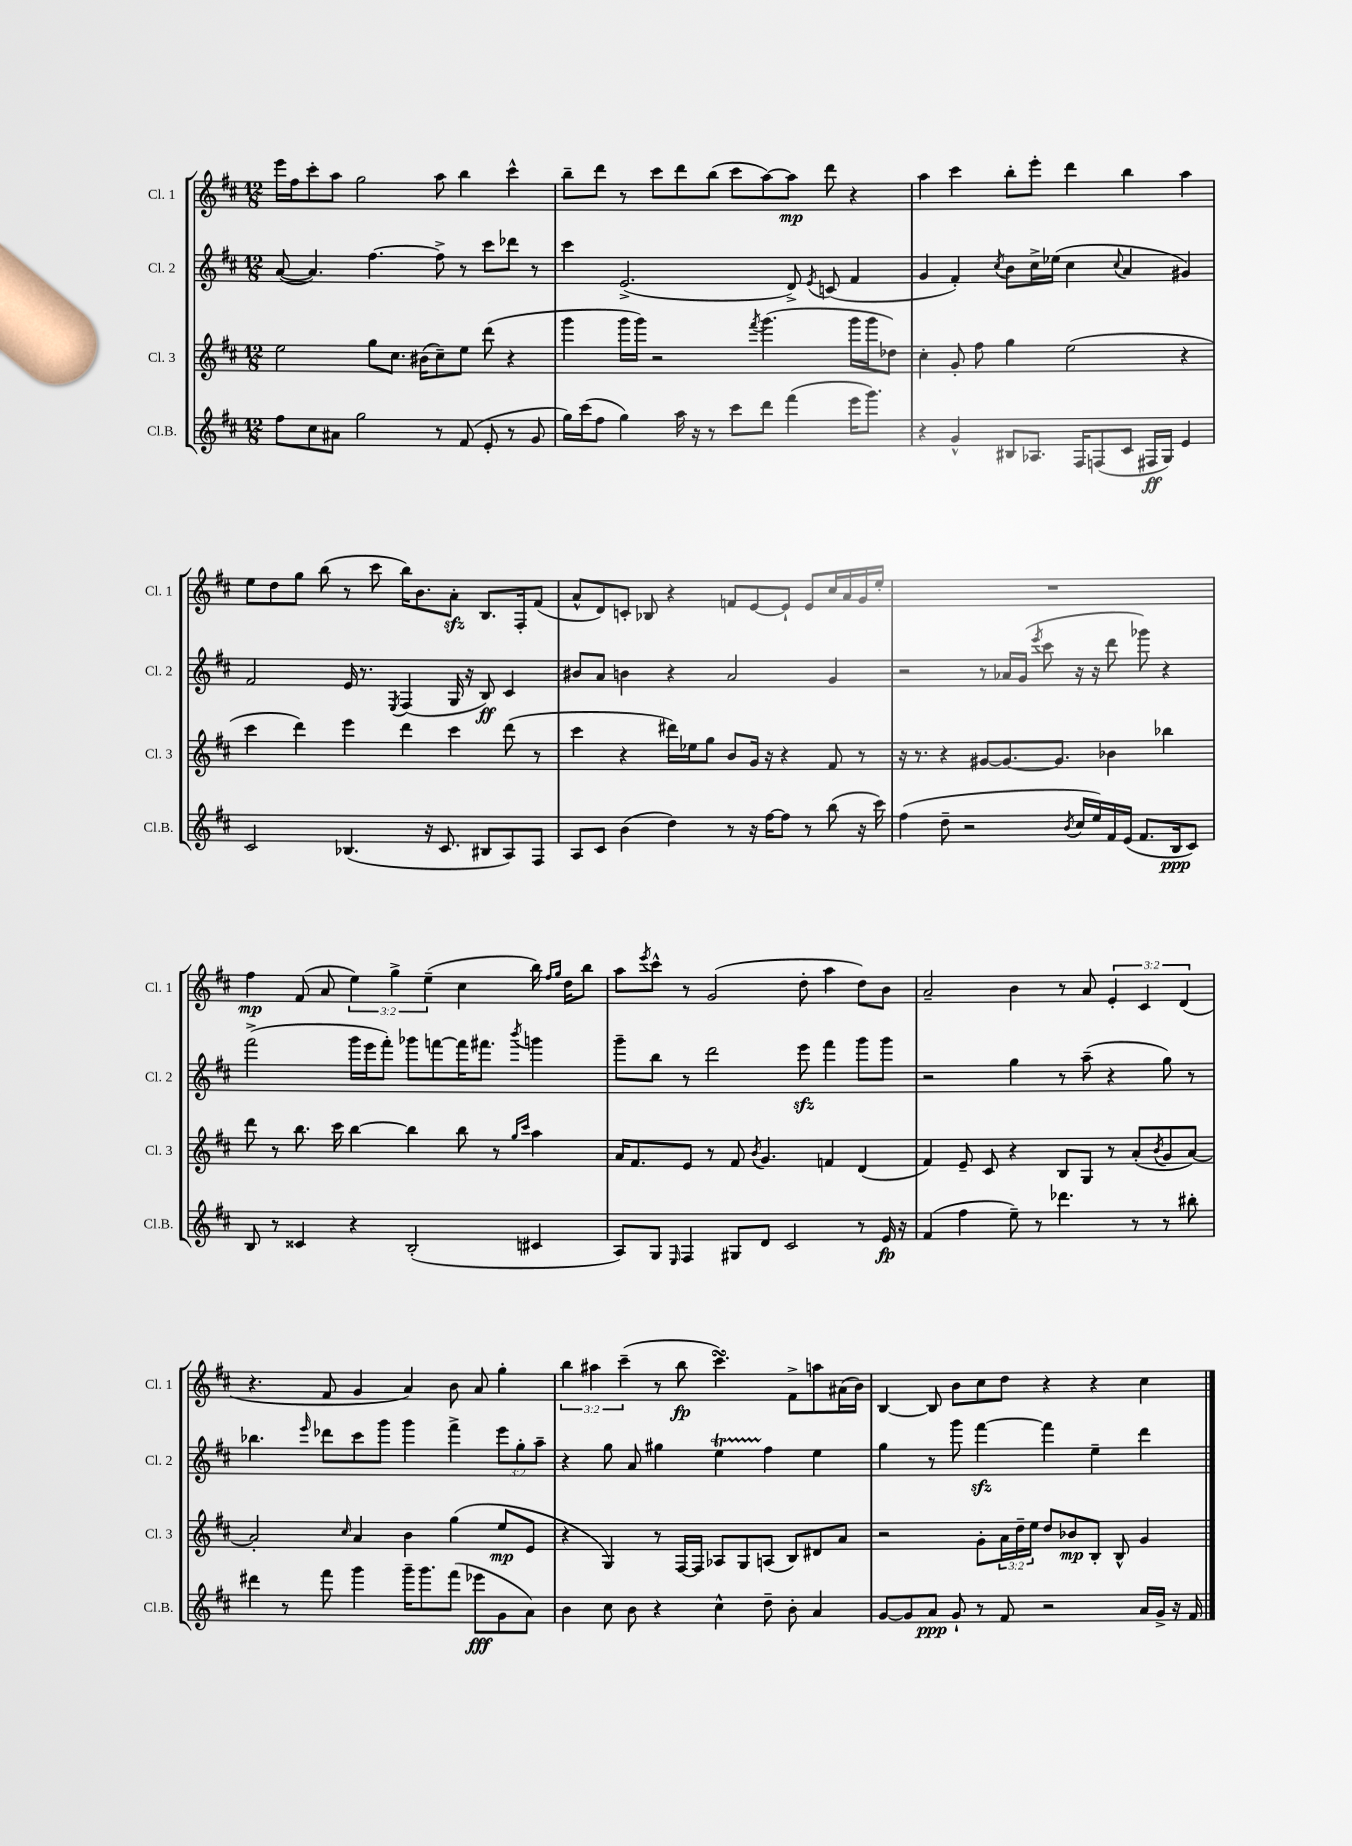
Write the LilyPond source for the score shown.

<<
\new StaffGroup <<
\new Staff = "s0" \with { instrumentName = "Cl. 1" shortInstrumentName = "Cl. 1" } {
    \clef treble \key d \major \numericTimeSignature \time 12/8 \override Staff.TupletNumber.text = #tuplet-number::calc-fraction-text
    e'''16 fis''16 cis'''8-. a''8 g''2 a''8 b''4 cis'''4-^ |
    b''8-- d'''8 r8 cis'''8 d'''8 b''8( cis'''8 a''8~) a''8\mp d'''8 r4 |
    a''4 cis'''4 b''8-. e'''8-. d'''4 b''4 a''4 |
    e''8 d''8 g''8 b''8( r8 cis'''8 b''16) b'8. a'8-.\sfz b8. fis16-. fis'8( |
    a'8-^ d'8) c'8-. bes8 r4 f'8 e'8~ e'8-! e'8 cis''16 a'16 g'16 e''16-. |
    R1. |
    fis''4\mp fis'8( a'8 \tuplet 3/2 { e''4) g''4-> e''4--( } cis''4 b''16) \grace { fis''16 g''16 } d''16 b''8 |
    a''8 \acciaccatura { e'''8 } cis'''8-^ r8 g'2( d''8-. a''4 d''8) b'8 |
    a'2-- b'4 r8 a'8 \tuplet 3/2 { e'4-. cis'4 d'4( } |
    r4. fis'8 g'4 a'4) b'8 a'8 g''4-. |
    \tuplet 3/2 { b''4 ais''4 cis'''4--( } r8 b''8\fp cis'''4.\turn) fis'8-> a''8 ais'16( b'16) |
    b4~ b8 b'8 cis''8 d''8 r4 r4 cis''4 \bar "|." |
}
\new Staff = "s1" \with { instrumentName = "Cl. 2" shortInstrumentName = "Cl. 2" } {
    \clef treble \key d \major \numericTimeSignature \time 12/8 \override Staff.TupletNumber.text = #tuplet-number::calc-fraction-text
    a'8~( a'4.) fis''4.~ fis''8-> r8 cis'''8 des'''8 r8 |
    cis'''4 e'2.->( d'8->) \acciaccatura { e'8 } c'8( fis'4 |
    g'4 fis'4-.) \acciaccatura { cis''8 } b'8 cis''16-> ees''16( cis''4 \appoggiatura { cis''8 } a'4 gis'4) |
    fis'2 e'16 r8. \acciaccatura { e8 } fis4( g16 r16 b8\ff) cis'4 |
    bis'8 a'8 b'4 r4 a'2 g'4 |
    r2 r8 aes'16 g'16( \acciaccatura { e'''8 } cis'''8 r16 r16 d'''8 ges'''8) r4 |
    fis'''2->( g'''16 e'''16 fis'''8-.) ges'''8 f'''8~ f'''16 fis'''8. \acciaccatura { b'''8 } g'''4 |
    g'''8-- b''8 r8 d'''2 e'''8\sfz fis'''4 g'''8 g'''8 |
    r2 g''4 r8 a''8--( r4 g''8) r8 |
    bes''4. \grace { e'''16 } des'''8 cis'''8 g'''8 g'''4 fis'''4-> \tuplet 3/2 { e'''8 g''8-. a''8-- } |
    r4 g''8 a'8 gis''4 e''4\startTrillSpan fis''4\stopTrillSpan e''4 |
    g''4 r8 g'''8 fis'''4~\sfz fis'''4 e''4-- d'''4 \bar "|." |
}
\new Staff = "s2" \with { instrumentName = "Cl. 3" shortInstrumentName = "Cl. 3" } {
    \clef treble \key d \major \numericTimeSignature \time 12/8 \override Staff.TupletNumber.text = #tuplet-number::calc-fraction-text
    e''2 g''8 cis''8. bis'16( cis''8--) e''8 d'''8( r4 |
    g'''4 g'''16 g'''16) r2 \acciaccatura { fis'''8 } g'''4.( g'''16 g'''16 des''8) |
    cis''4-. g'8-. fis''8 g''4 e''2( r4 |
    cis'''4 d'''4) e'''4 d'''4 cis'''4 d'''8( r8 |
    cis'''4 r4 dis'''16) ees''16 g''8 b'8 g'16 r16 r4 fis'8 r8 |
    r16 r8. r4 gis'8~ gis'8.~ gis'8. bes'4 bes''4 |
    d'''8 r8 b''8. cis'''16 b''4~ b''4 b''8 r8 \grace { g''16 cis'''16 } a''4 |
    a'16 fis'8. e'8 r8 fis'8 \acciaccatura { b'8 } g'4. f'4 d'4( |
    fis'4) e'8-- cis'8 r4 b8 g8 r8 a'8-.( \acciaccatura { b'8 } g'8 a'8~) |
    a'2-. \grace { cis''16 } a'4 b'4 g''4( e''8\mp e'8 |
    r4 g4) r8 fis16~ fis16 aes8 g8 a8( b8) dis'8 a'8 |
    r2 g'8-. \tuplet 3/2 { a'16 d''16-- e''16 } d''8 bes'8\mp b8-. b8-^ g'4 \bar "|." |
}
\new Staff = "s3" \with { instrumentName = "Cl.B." shortInstrumentName = "Cl.B." } {
    \clef treble \key d \major \numericTimeSignature \time 12/8
    fis''8 cis''8 ais'8 g''2 r8 fis'8( e'8-. r8 g'8 |
    g''16) cis'''16( fis''8 g''4) a''16 r16 r8 cis'''8 d'''8 fis'''4( e'''16 g'''8.) |
    r4 g'4-^ bis8 aes8. fis16 f8( cis'8 fis16\ff g16) e'4 |
    cis'2 bes4.( r16 cis'8. bis8 a8) fis8 |
    a8 cis'8 b'4( d''4) r8 r16 fis''16~ fis''8 r8 b''8( r16 cis'''16) |
    fis''4( d''8-- r2 \acciaccatura { b'8 } cis''16 e''16) fis'16 e'16( fis'8. b16\ppp cis'8) |
    b8 r8 cisis'4 r4 b2-.( cis'4 |
    a8) g8 \grace { e16 } fis4 gis8 d'8 cis'2 r8 e'16\fp r16 |
    fis'4( fis''4 e''8--) r8 des'''4. r8 r8 bis''8-. |
    dis'''4 r8 fis'''8 g'''4 g'''16-- g'''8. fis'''8( ees'''8\fff g'8 a'8) |
    b'4 cis''8 b'8 r4 cis''4-^ d''8-- b'8-. a'4 |
    g'8~ g'8 a'8\ppp g'8-! r8 fis'8 r2 a'16 g'16-> r16 fis'16 \bar "|." |
}
>>
>>
\layout { \context { \Score \remove "Bar_number_engraver" } }
